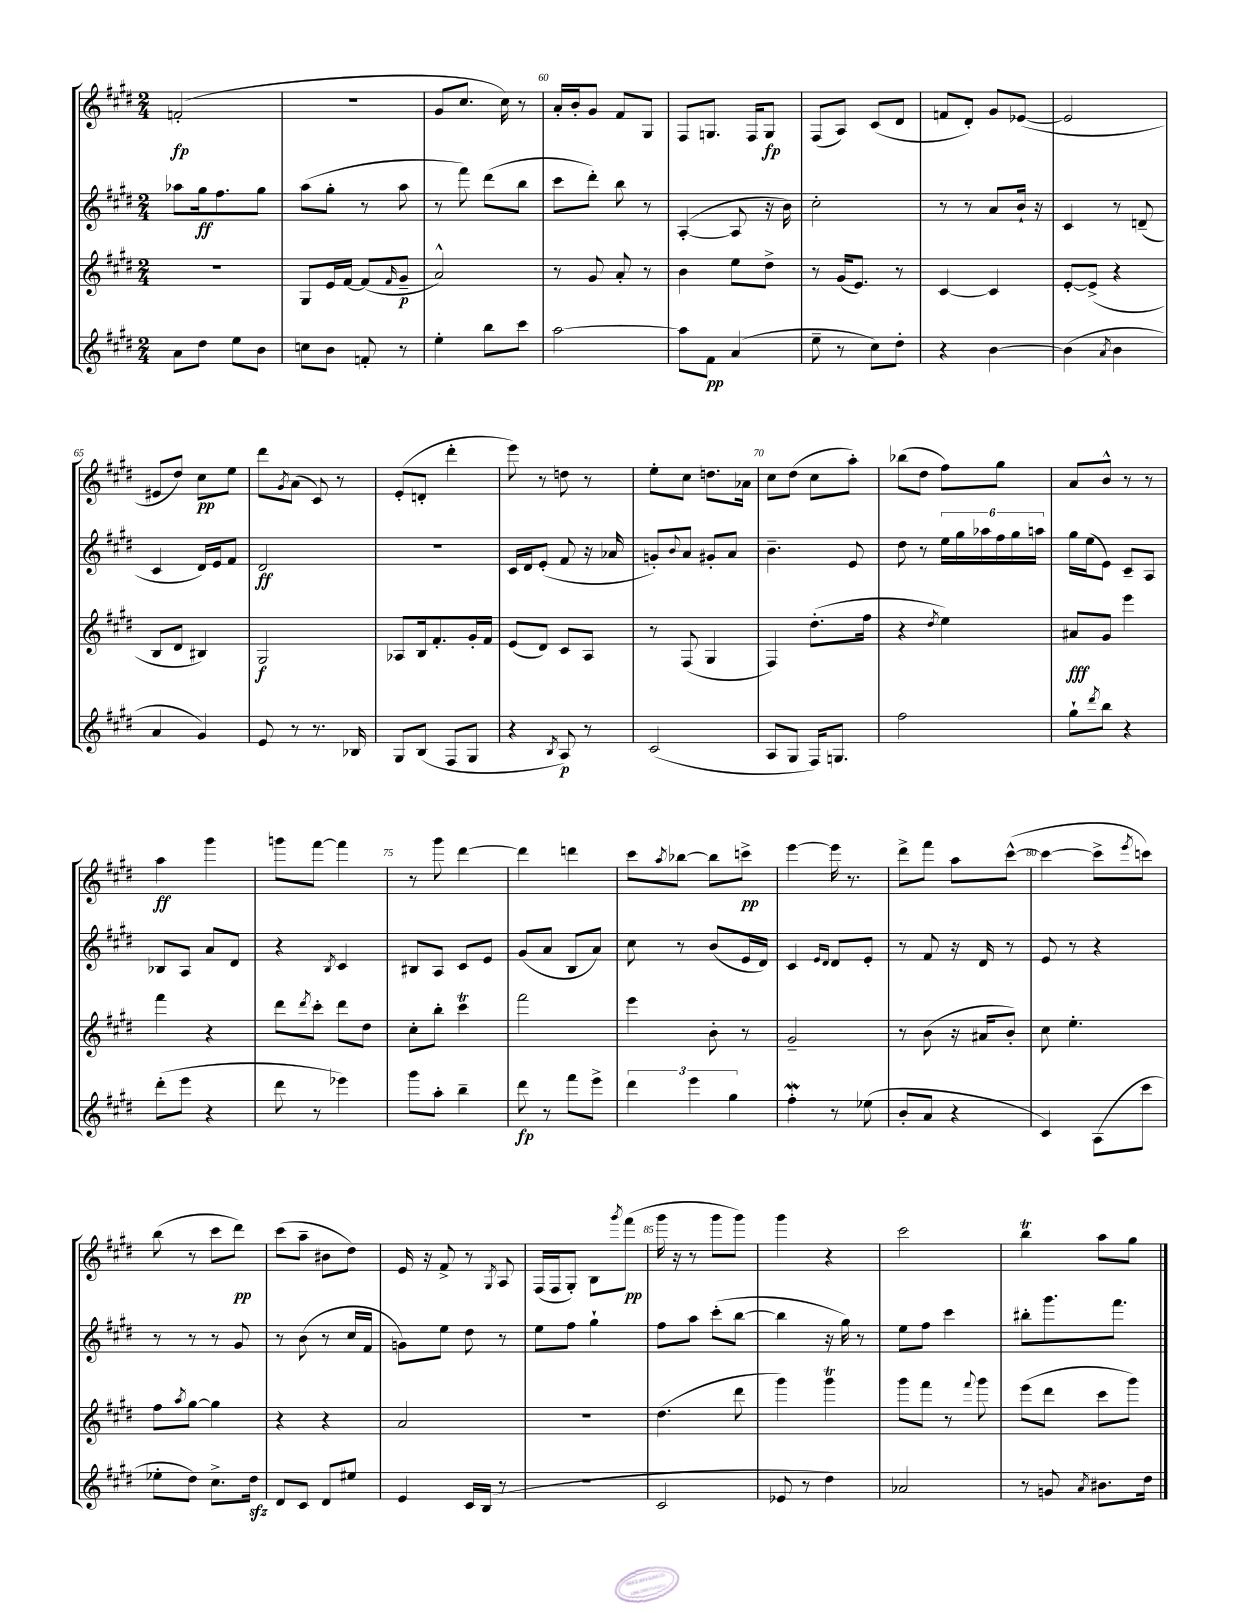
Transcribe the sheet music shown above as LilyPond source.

<<
\new StaffGroup <<
\new Staff = "s0" {
    \clef treble \key e \major \numericTimeSignature \time 2/4
    f'2-.\fp( |
    r2 |
    gis'8 cis''8. cis''16) r8 |
    a'16-. b'16-. gis'8 fis'8 gis8 |
    fis8 g8. fis16 g8\fp |
    fis8( a8) cis'8( dis'8 |
    f'8 dis'8-.) gis'8 ees'8~( |
    ees'2 |
    eis'8 dis''8) cis''8\pp e''8 |
    dis'''8 \acciaccatura { gis'8 } a'8( cis'8) r8 |
    e'8-.( d'8-. dis'''4-. |
    e'''8) r8 d''8 r8 |
    e''8-. cis''8 d''8. aes'16 |
    cis''8 dis''8( cis''8 a''8-.) |
    bes''8( dis''8 fis''8) gis''8 |
    a'8 b'8-^ r8 r8 |
    a''4\ff gis'''4 |
    g'''8 fis'''8~ fis'''4 |
    r8 gis'''8 dis'''4~ |
    dis'''4 d'''4 |
    cis'''8 \acciaccatura { a''8 } bes''8~ bes''8 c'''8->\pp |
    e'''4~ e'''16 r8. |
    dis'''8-> fis'''8 a''8 cis'''8~-^( |
    cis'''4~ cis'''8-> \acciaccatura { e'''8 } c'''8) |
    b''8( r8 cis'''8 dis'''8\pp) |
    cis'''8( a''8-- bis'8 dis''8) |
    e'16 r16 fis'8-> r8 \acciaccatura { gis8 } a8 |
    fis16( fis16 gis8-.) b8 \acciaccatura { gis'''8 } fis'''8\pp( |
    gis'''16 r16 r8 gis'''8 gis'''8) |
    gis'''4 r4 |
    cis'''2 |
    b''4\trill a''8 gis''8 \bar "|." |
}
\new Staff = "s1" {
    \clef treble \key e \major \numericTimeSignature \time 2/4
    aes''8 gis''16\ff fis''8. gis''8 |
    a''8( gis''8-. r8 a''8 |
    r8 fis'''8) dis'''8( b''8 |
    cis'''8 dis'''8-.) b''8 r8 |
    a4~-.( a8 r16 b'16) |
    cis''2-. |
    r8 r8 a'8 b'16-! r16 |
    cis'4 r8 d'8--( |
    cis'4 dis'16) e'16 fis'8 |
    dis'2\ff |
    r2 |
    cis'16 dis'16 e'8-.( fis'8 r16 aes'16 |
    g'8-.) \appoggiatura { b'8 } a'8 gis'8-. a'8 |
    b'4.-- e'8 |
    dis''8 r8 \tuplet 6/4 { e''16 gis''16 aes''16 fis''16 gis''16 a''16 } |
    gis''16 e''16( e'8) cis'8-- a8 |
    bes8 a8 a'8 dis'8 |
    r4 \acciaccatura { b8 } cis'4 |
    bis8 a8 cis'8 e'8 |
    gis'8( a'8 b8 a'8) |
    cis''8 r8 b'8( e'16 dis'16) |
    cis'4 \grace { e'16 dis'16 } dis'8 e'8-. |
    r8 fis'8 r16 dis'16 r8 |
    e'8 r8 r4 |
    r8 r8 r8 gis'8 |
    r8 b'8( r8 cis''16 fis'16 |
    g'8) e''8 dis''8 r8 |
    e''8 fis''8 gis''4-! |
    fis''8 a''8 cis'''8-.( b''8~ |
    b''4 r16 gis''16) r8 |
    e''8 fis''8 cis'''4 |
    bis''8-. gis'''8. fis'''8. \bar "|." |
}
\new Staff = "s2" {
    \clef treble \key e \major \numericTimeSignature \time 2/4
    R2 |
    gis8 e'16 fis'16~ fis'8( \grace { fis'16 } gis'8--\p |
    a'2-^) |
    r8 gis'8 a'8-. r8 |
    b'4 e''8 dis''8-> |
    r8 gis'16( e'8.) r8 |
    cis'4~ cis'4 |
    e'8~-. e'8->( r4 |
    b8 dis'8 bis4) |
    gis2\f |
    aes8 b16 fis'8.-. gis'16-. fis'16 |
    e'8( dis'8) cis'8 a8 |
    r8 fis8( gis4 |
    fis4) dis''8.-.( fis''16 |
    r4 \acciaccatura { dis''8 } e''4) |
    ais'8\fff gis'8 e'''4 |
    fis'''4 r4 |
    dis'''8 \acciaccatura { dis'''8 } cis'''8-. dis'''8 dis''8 |
    cis''8-. b''8-. cis'''4\trill |
    fis'''2 |
    e'''4 b'8-. r8 |
    gis'2-- |
    r8 b'8( r16 ais'16 b'8-.) |
    cis''8 e''4.-. |
    fis''8 \acciaccatura { a''8 } gis''8~ gis''4 |
    r4 r4 |
    a'2 |
    R2 |
    dis''4.( dis'''8 |
    gis'''4) gis'''4\trill |
    gis'''8 fis'''8 r8 \appoggiatura { fis'''8 } gis'''8 |
    e'''8( dis'''8 cis'''8 gis'''8) \bar "|." |
}
\new Staff = "s3" {
    \clef treble \key e \major \numericTimeSignature \time 2/4
    a'8 dis''8 e''8 b'8 |
    c''8 b'8 f'8-. r8 |
    e''4-. b''8 cis'''8 |
    a''2~ |
    a''8 fis'8\pp a'4( |
    e''8-- r8 cis''8) dis''8-. |
    r4 b'4~ |
    b'4( \acciaccatura { a'8 } b'4 |
    a'4 gis'4) |
    e'8 r8 r8. bes16 |
    gis8 b8( fis8 gis8 |
    r4 \acciaccatura { b8 } a8\p) r8 |
    cis'2( |
    a8 gis8 fis16) g8. |
    fis''2 |
    gis''8-! \acciaccatura { dis'''8 } b''8 r4 |
    dis'''8-.( e'''8 r4 |
    dis'''8 r8 ees'''4) |
    gis'''8 a''8-. b''4-- |
    dis'''8\fp r8 fis'''8 e'''8-> |
    \tuplet 3/2 { dis'''4 e'''4 gis''4 } |
    fis''4-.\mordent r8 ees''8( |
    b'8-. a'8 r4 |
    cis'4) a8( cis'''8 |
    ees''8-. dis''8) cis''8.-> dis''16\sfz |
    dis'8 cis'8 dis'8 eis''8 |
    e'4 cis'16 b16( r8 |
    R2 |
    cis'2 |
    ees'8 r8 dis''4) |
    aes'2 |
    r8 g'8 \acciaccatura { a'8 } bis'8. dis''16 \bar "|." |
}
>>
>>
\layout { \context { \Score currentBarNumber = #57 \override BarNumber.break-visibility = ##(#f #t #t) barNumberVisibility = #(every-nth-bar-number-visible 5) } }
